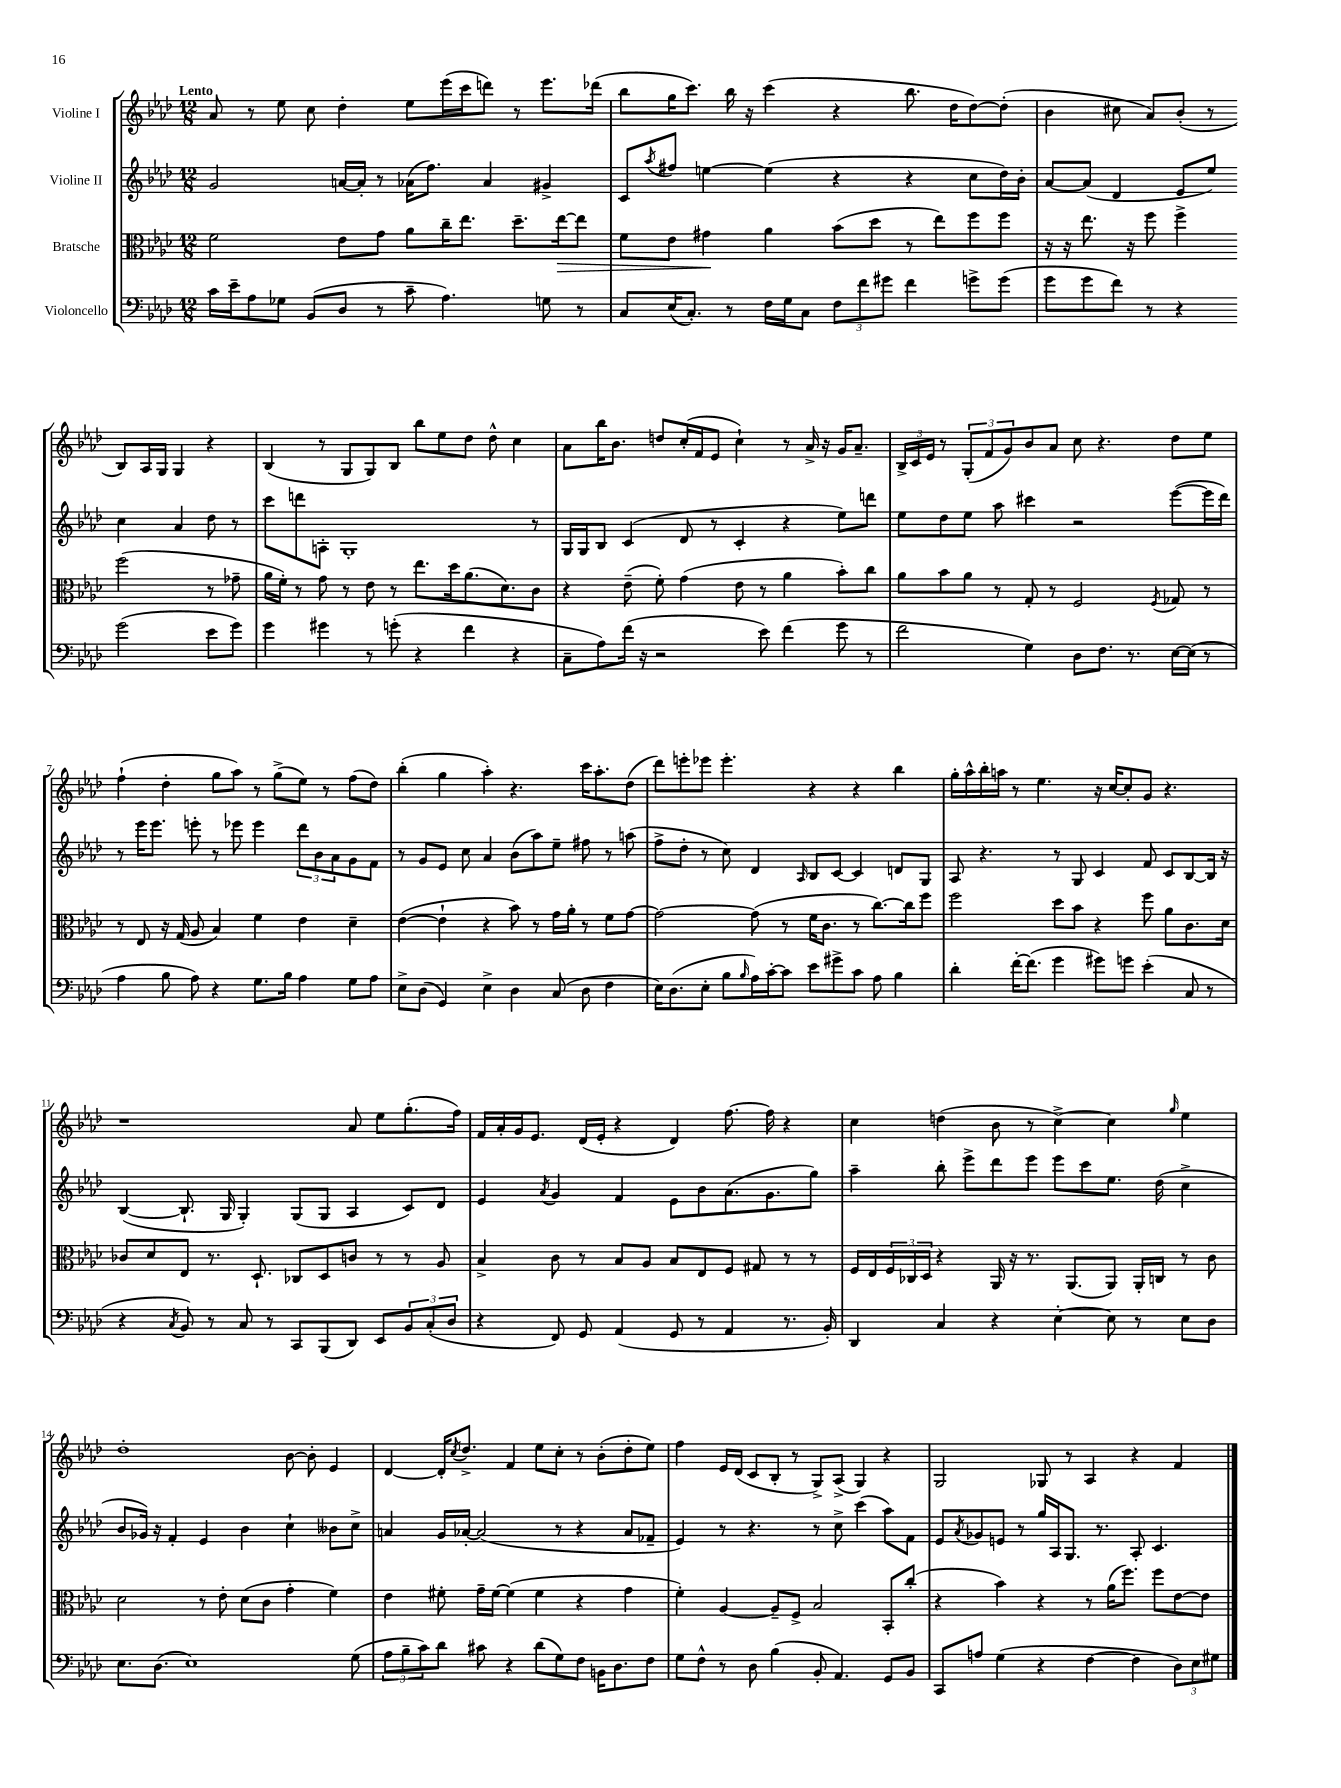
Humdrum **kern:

**kern	**kern	**dynam	**kern	**kern
*part4	*part3	*part3	*part2	*part1
*staff4	*staff3	*staff3	*staff2	*staff1
*I"Violoncello	*I"Bratsche	*	*I"Violine II	*I"Violine I
*clefF4	*clefC3	*	*clefG2	*clefG2
*k[b-e-a-d-]	*k[b-e-a-d-]	*	*k[b-e-a-d-]	*k[b-e-a-d-]
*M12/8	*M12/8	*	*M12/8	*M12/8
=1	=1	=1	=1	=1
!	!	!	!	!LO:TX:a:B:t=Lento
16c\LL	2f\	.	2g/	8a-/
16e-~\J	.	.	.	.
8A-\	.	.	.	8r
8G-X\J	.	.	.	8ee-\
(8BB-/L	.	.	.	8cc\
8D-/J	8e-\L	.	[16an/LL	4dd-'\
.	.	.	16a'/JJ]	.
8r	8g\J	.	8r	.
8c~\	8a-\L	.	(16a-X\KL	8ee-\L
.	.	.	8.ff\J)	.
4.A-\)	16cc~\K	.	.	(16eee-\L
.	8.ee-\J	.	.	16ccc\J
.	.	.	4a-/	8dddn\J)
.	8.dd-~\L	.	.	8r
8Gn\	.	.	4g#X^/	8.eee-\L
!	!	!LO:HP:b	!	!
.	[16ee-\k	>	.	.
8r	8ee-\J]	.	.	.
.	.	.	.	(16ddd-X\Jk
=2	=2	=2	=2	=2
8C/L	8f\L	.	8c/L	8bb-\L
.	.	.	8qaa-/	.
(16E-/K	8e-\J	.	8ff#X/J	16gg\K
8.C'/J)	.	.	.	8.ccc\J)
.	4g#X\	.	[4een\	.
8r	.	.	.	16bb-\
.	.	.	.	16r
16F\LL	4a-\	]	(4ee\]	(4ccc\
16G\J	.	.	.	.
8C\J	.	.	.	.
12F\L	(8b-\L	.	4r	4r
12f\	.	.	.	.
.	8dd-\J	.	.	.
12g#X\J	.	.	.	.
4f\	8r	.	4r	8.bb-\
.	8ee-\L)	.	.	.
.	.	.	.	16dd-\KL
8gn^\L	8ff\	.	8cc\L	[8dd-\)
(8g\J	8ff\J	.	16dd-\L)	(8dd-'\J]
.	.	.	16b-'\JJ	.
=3	=3	=3	=3	=3
8g\L	16r	.	[8a-/L	4b-\
.	16r	.	.	.
8g\	8.ee-\	.	(8a-/J]	.
8f\J)	.	.	4d-/	8cc#X\
.	16r	.	.	.
8r	8ff\	.	.	8a-/L)
4r	4ff^\	.	8e-/L	(8b-'/J
.	.	.	8ee-/J)	8r
(2g\	(2ff\	.	4cc\	8B-/L)
.	.	.	.	16A-/L
.	.	.	.	16G/JJ
.	.	.	4a-/	4G/
8e-\L	8r	.	8dd-\	4r
8g\J)	8g-X~\	.	8r	.
!!LO:LB:g=z
=4	=4	=4	=4	=4
4g\	16a-\LL	.	8ccc\L	(4B-/
.	16f'\JJ)	.	.	.
.	8r	.	8dddn\	.
4g#X\	8g\	.	8An'\J	8r
.	8r	.	1G'	8G/L
8r	8e-\	.	.	8G/)
(8gn'\	8r	.	.	8B-/J
4r	8.ee-\L	.	.	8bb-\L
.	.	.	.	8ee-\
.	16dd-\k	.	.	.
4f\	(8.a-\	.	.	8dd-\J
.	.	.	.	8dd-^^\
.	8.d-\)	.	.	.
4r	.	.	.	4cc\
.	8c\J	.	8r	.
=5	=5	=5	=5	=5
8C~\L	4r	.	16G/LL	8a-\L
.	.	.	16G/J	.
8A-\)	.	.	8B-/J	16bb-\K
.	.	.	.	8.b-\J
(16f\Jk	(8e-~\	.	(4c/	.
16r	.	.	.	.
2r	8f'\)	.	.	8ddn/L
.	(4g\	.	8d-/	(16cc'/L
.	.	.	.	16f/J
.	.	.	8r	8e-/J
.	8e-\	.	4c'/	4cc`\)
8e-\)	8r	.	.	.
(4f\	4a-\	.	4r	8r
.	.	.	.	16a-^/
.	.	.	.	16r
8g\	8b-'\L)	.	8ee-\L)	16g/KL
.	.	.	.	8.a-~/J
8r	8cc\J	.	8dddn\J	.
=6	=6	=6	=6	=6
2f\	8a-\L	.	8ee-\L	24B-^/LL
.	.	.	.	24c/
.	.	.	.	24e-/JJ
.	8b-\	.	8dd-\	8r
.	8a-\J	.	8ee-\J	(12G'/L
.	.	.	.	12f/
.	8r	.	8aa-\	.
.	.	.	.	12g/)
4G\)	8G'/	.	4ccc#X\	8b-/
.	8r	.	.	8a-/J
8D-\L	2F/	.	2r	8cc\
8.F\J	.	.	.	4.r
8.r	.	.	.	.
.	8qF/	.	.	.
[16E-\LL	8G-X/	.	([8eee-\L	8dd-\L
(16E-\JJ]	.	.	.	.
8r	8r	.	16eee-\L]	8ee-\J
.	.	.	16ddd-\JJ)	.
!!LO:LB:g=z
=7	=7	=7	=7	=7
4A-\	8r	.	8r	(4ff`\
.	8E-/	.	16eee-\KL	.
.	.	.	8.eee-\J	.
8B-\	16r	.	.	4dd-'\
.	(16G/	.	.	.
8A-\)	8A-/	.	8eeen'\	.
4r	4B-/)	.	8r	8gg\L
.	.	.	8eee-X\	8aa-\J)
8.G\L	4f\	.	4eee-\	8r
.	.	.	.	(8gg^\L
16B-\Jk	.	.	.	.
4A-\	4e-\	.	12ddd-\L	8ee-\J)
.	.	.	12b-\	.
.	.	.	.	8r
.	.	.	12a-\	.
8G\L	4d-~\	.	8g\	(8ff\L
8A-\J	.	.	8f\J	8dd-\J)
=8	=8	=8	=8	=8
8E-^\L	([4e-\	.	8r	(4bb-'\
(8D-\J	.	.	8g/L	.
4GG/)	4e-`\]	.	8e-/J	4gg\
.	.	.	8cc\	.
4E-^\	4r	.	4a-/	4aa-'\)
4D-\	8b-\)	.	(8b-\L	4.r
.	8r	.	8aa-\)	.
(8C/	16g\LL	.	8ee-~\J	.
.	16a-'\JJ	.	.	.
8D-\	8r	.	8ff#X\	16ccc\KL
.	.	.	.	8.aa-'\
4F\	8f\L	.	8r	.
.	[8g\J	.	(8aan\	(8dd-\J
=9	=9	=9	=9	=9
16E-\KL)	2g\_	.	8ff^\L	8ddd-\L)
(8.D-\	.	.	.	.
.	.	.	8dd-'\J	8eeen'\
8E-'\J	.	.	8r	8eee-X\J
8B-\L	.	.	8cc\)	4.eee-'\
16qqB-/	.	.	.	.
16A-\L)	(8g\]	.	4d-/	.
[16c'\J	.	.	.	.
8c\J]	8r	.	.	.
.	.	.	16qqA-/	.
8e-\L	16f\KL	.	8B-/L	4r
.	8.c\J	.	.	.
8g#X^\	.	.	[8c/J	.
8c\J	8r	.	4c/]	4r
8A-\	[8.cc\L)	.	.	.
4B-\	.	.	8dn/L	4bb-\
.	16cc\k]	.	.	.
.	8ff\J	.	8G/J	.
=10	=10	=10	=10	=10
4d-'\	2ff\	.	8A-/	16gg'\LL
.	.	.	.	16aa-^^\
.	.	.	4.r	16bb-'\
.	.	.	.	16aan\JJ
[16f'\KL	.	.	.	8r
(8.f\J]	.	.	.	.
.	.	.	.	4.ee-\
4g\	8dd-\L	.	8r	.
.	8b-\J	.	8G/	.
8g#X\L)	4r	.	4c/	16r
.	.	.	.	[16cc/KL
8gn\J	.	.	.	8cc'/]
(4e-'\	8ff\	.	8f/	8g/J
.	8a-\L	.	8c/L	4.r
8C/	8.c\	.	[8B-/	.
8r	.	.	16B-/Jk]	.
.	16d-\Jk	.	16r	.
!!LO:LB:g=z
=11	=11	=11	=11	=11
4r	8c-X/L	.	([4B-/	1r
.	8d-/	.	.	.
8qC/	.	.	.	.
8BB-/)	8E-/J	.	8.B-`/]	.
8r	8.r	.	.	.
.	.	.	16G/	.
8C/	.	.	4G'/)	.
.	8.D-`/	.	.	.
8r	.	.	.	.
8CC/L	8C-X/L	.	(8G/L	.
(8BBB-/	8D-/	.	8G/J	.
8DD-/J)	8cn/J	.	4A-/	8a-/
8EE-/L	8r	.	.	8ee-\L
12BB-/	8r	.	8c/L)	(8.gg'\
(12C'/	.	.	.	.
.	8A-/	.	8d-/J	.
12D-/J	.	.	.	.
.	.	.	.	16ff\Jk)
=12	=12	=12	=12	=12
4r	4B-^/	.	4e-/	16f/LL
.	.	.	.	16a-'/
.	.	.	.	16g/J
.	.	.	.	8.e-/J
.	.	.	8qa-/	.
8FF/)	8c\	.	4g/	.
8GG/	8r	.	.	(16d-/LL
.	.	.	.	16e-'/JJ
(4AA-/	8B-/L	.	4f/	4r
.	8A-/J	.	.	.
8GG/	8B-/L	.	8e-\L	4d-/)
8r	8E-/	.	8b-\	.
4AA-/	8F/J	.	(8.a-\	[8.ff\
.	8G#X/	.	.	.
.	.	.	8.g\	16ff\]
8.r	8r	.	.	4r
.	8r	.	8gg\J)	.
16BB-'/)	.	.	.	.
=13	=13	=13	=13	=13
4DD-/	16F/LL	.	4aa-~\	4cc\
.	16E-/	.	.	.
.	24F/	.	.	.
.	24C-X/	.	.	.
.	24D-/JJ	.	.	.
4C/	4r	.	8bb-'\	(4ddn\
.	.	.	8eee-^\L	.
4r	16AA-/	.	8ddd-\	8b-\
.	16r	.	.	.
.	8.r	.	8eee-\J	8r
[4E-'\	.	.	8eee-\L	[4cc^\)
.	(8.AA-/L	.	.	.
.	.	.	8ccc\	.
8E-\]	8AA-/J)	.	8.ee-\J	4cc\]
8r	16AA-'/LL	.	.	.
.	16Cn/JJ	.	(16dd-\	.
.	.	.	.	16qqgg/
8E-\L	8r	.	4cc^\	4ee-\
8D-\J	8c\	.	.	.
!!LO:LB:g=z
=14	=14	=14	=14	=14
8.E-\L	2d-\	.	8b-/L	1dd-'
.	.	.	16g-X/Jk)	.
(8.D-\J	.	.	16r	.
.	.	.	4f'/	.
1E-)	.	.	.	.
.	8r	.	4e-/	.
.	8e-'\	.	.	.
.	(8d-\L	.	4b-\	.
.	8c\J	.	.	.
.	4g'\	.	4cc`\	[8b-\
.	.	.	.	8b-'\]
.	4f\)	.	8b--X\L	4e-/
(8G\	.	.	8cc^\J	.
=15	=15	=15	=15	=15
12A-\L	4e-\	.	4an/	[4d-/
12B-~\	.	.	.	.
12c\)	.	.	.	.
8d-\J	8f#X'\	.	16g/LL	16d-'/KL]
.	.	.	.	8qcc/
.	.	.	[16a-X'/JJ	8.dd-^/J
8c#X\	16g~\LL	.	(2a-/]	.
.	[16f#\JJ	.	.	.
4r	(4f#\]	.	.	4f/
(8d-\L	4f#\	.	.	8ee-\L
8G\)	.	.	8r	8cc'\J
8F\J	4r	.	4r	8r
16BBn\KL	.	.	.	(8b-'\L
8.D-\	.	.	.	.
.	4g\	.	8a-/L	8dd-'\
8F\J	.	.	8f-X~/J	8ee-\J)
=16	=16	=16	=16	=16
8G\L	4f'\)	.	4e-/)	4ff\
8F^^\J	.	.	.	.
8r	[4A-/	.	8r	16e-/LL
.	.	.	.	(16d-/JJ
8D-\	.	.	4.r	8c/L
(4B-\	8A-~/L]	.	.	8B-'/J
.	8F^/J	.	.	8r
8BB-'/	2B-/	.	8r	8G^/L)
4.AA-/)	.	.	8cc^\	(8A-^/J
.	.	.	(4ccc\	4G/)
8GG/L	8BB-'/L	.	8aa-\L)	4r
8BB-/J	(8cc'/J	.	8f\J	.
=17	=17	=17	=17	=17
8CC/L	4r	.	8e-/L	2G/
.	.	.	8qa-/	.
8An/J	.	.	8g-X/	.
(4G\	4b-\)	.	8en/J	.
.	.	.	8r	.
4r	4r	.	16gg/LL	8G-X/
.	.	.	16A-/J	.
.	.	.	8.G/J	8r
[4F\	8r	.	.	4A-/
.	.	.	8.r	.
.	(16a-\KL	.	.	.
.	8.ff\J)	.	.	.
4F\]	.	.	8A-'/	4r
.	8ff\L	.	4.c/	.
12D-\L)	[8e-\	.	.	4f/
12E-\	.	.	.	.
.	8e-\J]	.	.	.
12G#X\J	.	.	.	.
==	==	==	==	==
*-	*-	*-	*-	*-
